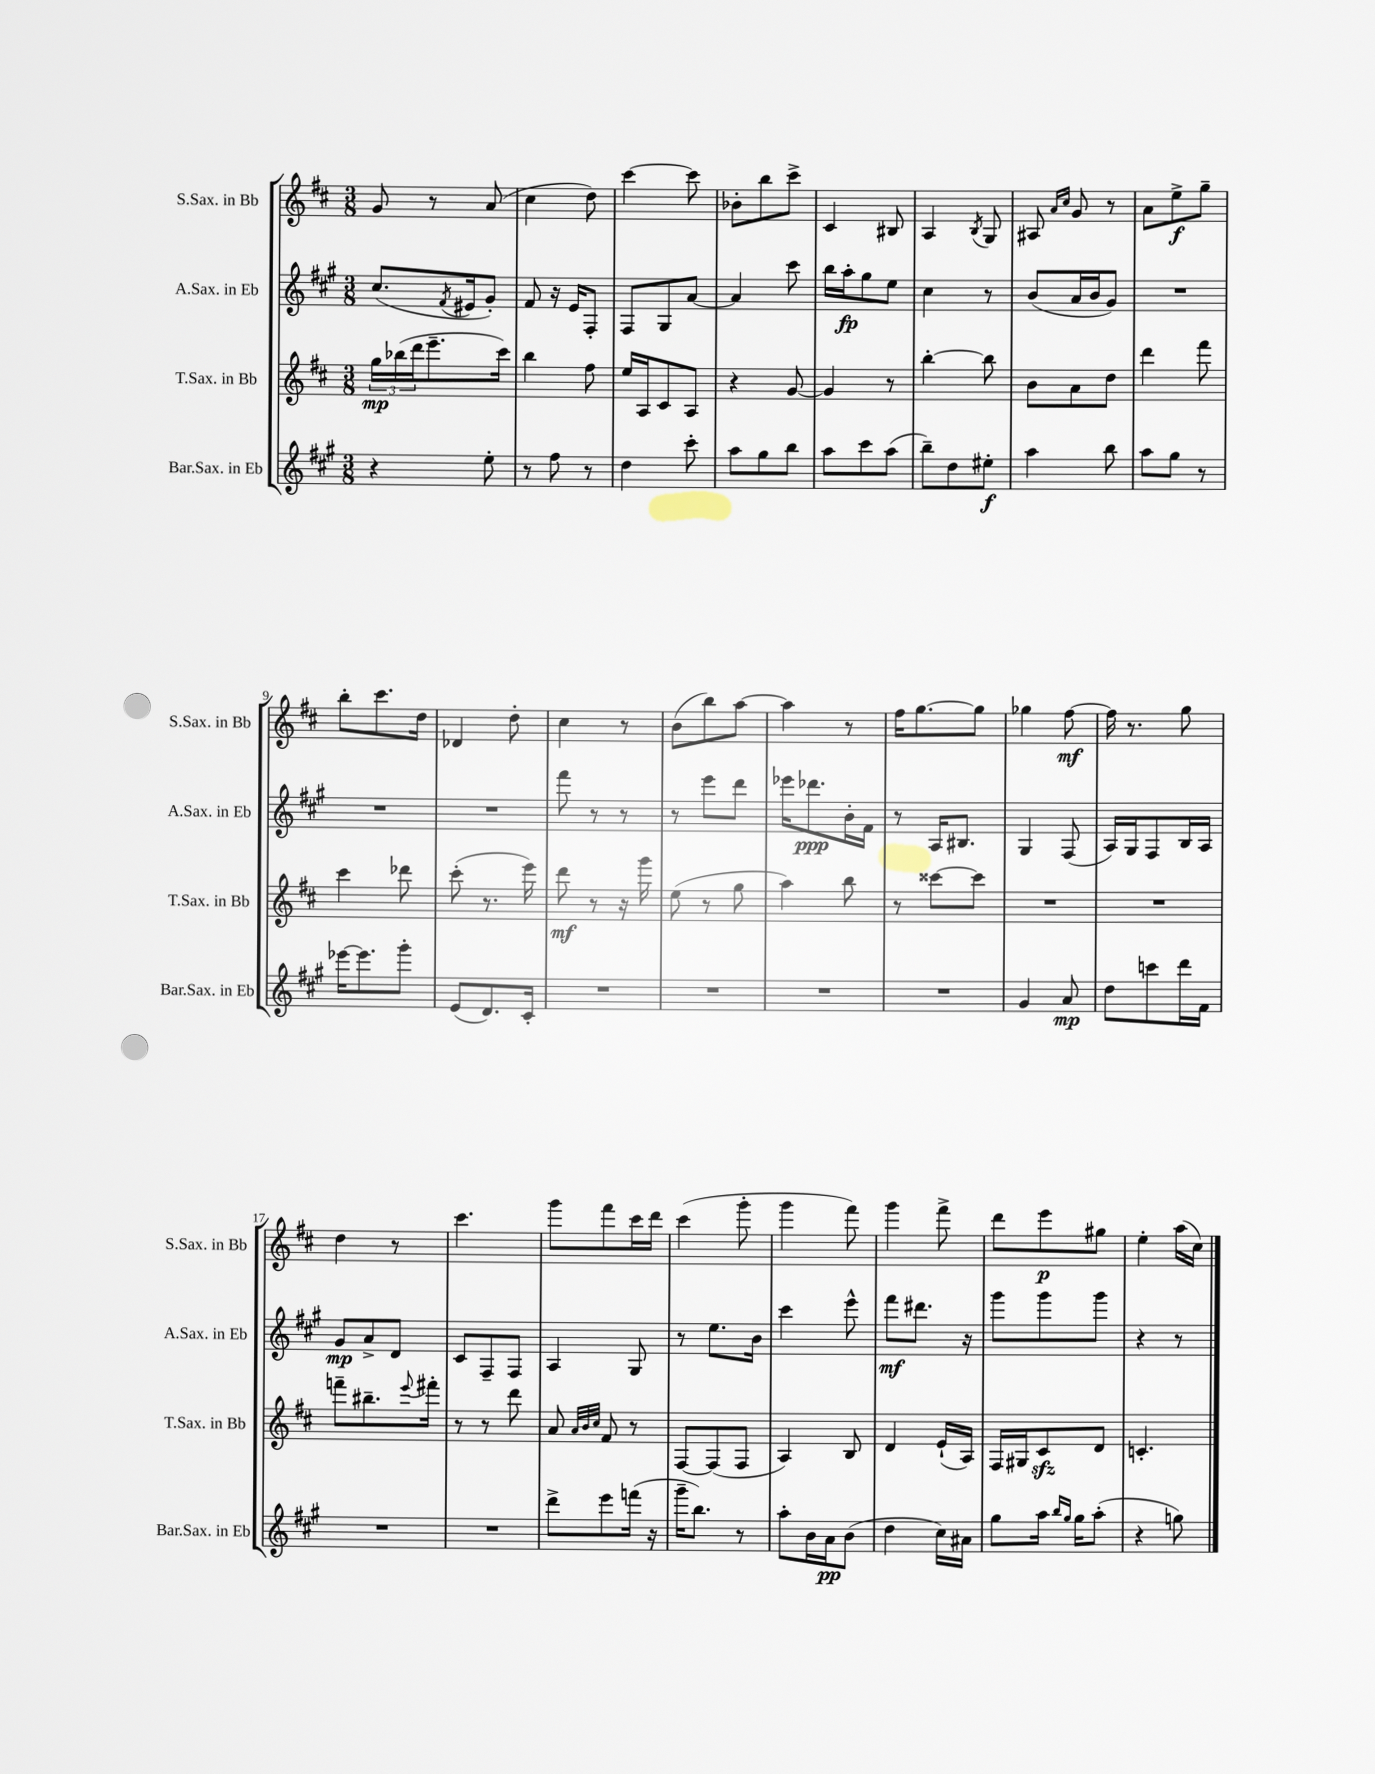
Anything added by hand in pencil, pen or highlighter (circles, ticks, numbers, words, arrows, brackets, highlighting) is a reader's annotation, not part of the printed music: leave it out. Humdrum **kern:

**kern	**dynam	**kern	**dynam	**kern	**dynam	**kern	**dynam
*part4	*part4	*part3	*part3	*part2	*part2	*part1	*part1
*staff4	*staff4	*staff3	*staff3	*staff2	*staff2	*staff1	*staff1
*I"Bar.Sax. in Eb	*	*I"T.Sax. in Bb	*	*I"A.Sax. in Eb	*	*I"S.Sax. in Bb	*
*I'Bar.Sax. in Eb	*	*I'T.Sax. in Bb	*	*I'A.Sax. in Eb	*	*I'S.Sax. in Bb	*
*clefG2	*	*clefG2	*	*clefG2	*	*clefG2	*
*k[f#c#g#]	*	*k[f#c#]	*	*k[f#c#g#]	*	*k[f#c#]	*
*M3/8	*	*M3/8	*	*M3/8	*	*M3/8	*
=1	=1	=1	=1	=1	=1	=1	=1
4r	.	24gg\LL	mp	(8.cc#/L	.	8g/	.
.	.	(24bb-X\	.	.	.	.	.
.	.	24ddd\J	.	.	.	.	.
.	.	8.eee~\	.	.	.	8r	.
.	.	.	.	8qf#/	.	.	.
.	.	.	.	16e#X/k	.	.	.
8ee'\	.	.	.	8g#'/J)	.	(8a/	.
.	.	16ccc#\Jk)	.	.	.	.	.
=2	=2	=2	=2	=2	=2	=2	=2
8r	.	4bb\	.	8f#/	.	4cc#\	.
8ff#\	.	.	.	16r	.	.	.
.	.	.	.	16e/KL	.	.	.
8r	.	8ff#\	.	8F#'/J	.	8dd\)	.
=3	=3	=3	=3	=3	=3	=3	=3
4dd\	.	16ee/LL	.	8F#/L	.	[4ccc#\	.
.	.	16A/J	.	.	.	.	.
.	.	8c#/	.	8G#/	.	.	.
8ccc#'\	.	8A/J	.	[8a/J	.	8ccc#\]	.
=4	=4	=4	=4	=4	=4	=4	=4
8aa\L	.	4r	.	4a/]	.	8b-X'\L	.
8gg#\	.	.	.	.	.	8bb\	.
8bb\J	.	[8g/	.	8ccc#\	.	8ccc#^\J	.
=5	=5	=5	=5	=5	=5	=5	=5
8aa\L	.	4g/]	.	16bb\LL	.	4c#/	.
.	.	.	.	16aa'\J	fp	.	.
8ccc#\	.	.	.	8gg#\	.	.	.
(8aa\J	.	8r	.	8ee\J	.	8B#X/	.
=6	=6	=6	=6	=6	=6	=6	=6
8bb~\L)	.	[4bb'\	.	4cc#\	.	4A/	.
8dd\	.	.	.	.	.	.	.
.	.	.	.	.	.	8qB/	.
8ee#X'\J	f	8bb\]	.	8r	.	8G/	.
=7	=7	=7	=7	=7	=7	=7	=7
4aa\	.	8b\L	.	(8b/L	.	8A#X/	.
.	.	.	.	.	.	16qqa/LL	.
.	.	.	.	.	.	16qqcc#/JJ	.
.	.	8a\	.	16a/L	.	8g/	.
.	.	.	.	16b/J	.	.	.
8bb\	.	8dd\J	.	8g#/J)	.	8r	.
=8	=8	=8	=8	=8	=8	=8	=8
8aa\L	.	4ddd\	.	4.r	.	8a\L	.
8gg#\J	.	.	.	.	.	8ee^\	f
8r	.	8fff#\	.	.	.	8gg~\J	.
!!LO:LB:g=z
=9	=9	=9	=9	=9	=9	=9	=9
[16eee-X\KL	.	4ccc#\	.	4.r	.	8bb'\L	.
8.eee-\]	.	.	.	.	.	.	.
.	.	.	.	.	.	8.ccc#\	.
8ggg#'\J	.	8ddd-X\	.	.	.	.	.
.	.	.	.	.	.	16dd\Jk	.
=10	=10	=10	=10	=10	=10	=10	=10
(8e/L	.	(8ccc#'\	.	4.r	.	4d-X/	.
8.d/)	.	8.r	.	.	.	.	.
.	.	.	.	.	.	8dd'\	.
16c#'/Jk	.	16eee\)	.	.	.	.	.
=11	=11	=11	=11	=11	=11	=11	=11
4.r	.	8ddd\	mf	8fff#\	.	4cc#\	.
.	.	8r	.	8r	.	.	.
.	.	16r	.	8r	.	8r	.
.	.	16ggg\	.	.	.	.	.
=12	=12	=12	=12	=12	=12	=12	=12
4.r	.	(8ee\	.	8r	.	(8b\L	.
.	.	8r	.	8eee\L	.	8bb\)	.
.	.	8gg\	.	8ddd\J	.	[8aa\J	.
=13	=13	=13	=13	=13	=13	=13	=13
4.r	.	4aa\)	.	16eee-X\KL	.	4aa\]	.
.	.	.	.	8.ddd-X\	ppp	.	.
.	.	8bb\	.	16b'\L	.	8r	.
.	.	.	.	16f#\JJ	.	.	.
=14	=14	=14	=14	=14	=14	=14	=14
4.r	.	8r	.	8r	.	16ff#\KL	.
.	.	.	.	.	.	[8.gg\	.
.	.	[8ccc##X\L	.	16A/KL	.	.	.
.	.	.	.	8.B#X/J	.	.	.
.	.	8ccc##\J]	.	.	.	8gg\J]	.
=15	=15	=15	=15	=15	=15	=15	=15
4g#/	.	4.r	.	4G#/	.	4gg-X\	.
8a/	mp	.	.	(8F#/	.	[8ff#\	mf
=16	=16	=16	=16	=16	=16	=16	=16
8dd\L	.	4.r	.	16A/LL)	.	16ff#\]	.
.	.	.	.	16G#/J	.	8.r	.
8cccn\	.	.	.	8F#/	.	.	.
16ddd\L	.	.	.	16B/L	.	8gg\	.
16f#\JJ	.	.	.	16A/JJ	.	.	.
!!LO:LB:g=z
=17	=17	=17	=17	=17	=17	=17	=17
4.r	.	8fffn~\L	.	8g#/L	mp	4dd\	.
.	.	8.bb#X~\	.	8a^/	.	.	.
.	.	.	.	8d/J	.	8r	.
.	.	8qqeee/	.	.	.	.	.
.	.	16fff#X'\Jk	.	.	.	.	.
=18	=18	=18	=18	=18	=18	=18	=18
4.r	.	8r	.	8c#/L	.	4.ccc#\	.
.	.	8r	.	8F#~/	.	.	.
.	.	8ddd\	.	8F#/J	.	.	.
=19	=19	=19	=19	=19	=19	=19	=19
8ddd^\L	.	8a/	.	4A/	.	8ggg\L	.
.	.	32qqa/LLL	.	.	.	.	.
.	.	32qqb/	.	.	.	.	.
.	.	32qqcc#/JJJ	.	.	.	.	.
8eee\	.	8f#/	.	.	.	8fff#\	.
(16fffn\Jk	.	8r	.	8G#/	.	16ccc#\L	.
16r	.	.	.	.	.	16ddd\JJ	.
=20	=20	=20	=20	=20	=20	=20	=20
16ggg#~\KL	.	[8F#/L	.	8r	.	(4ccc#\	.
8.bb\J)	.	.	.	.	.	.	.
.	.	(8F#/]	.	8.ee\L	.	.	.
8r	.	8F#/J	.	.	.	8ggg'\	.
.	.	.	.	16b\Jk	.	.	.
=21	=21	=21	=21	=21	=21	=21	=21
8aa'\L	.	4A/)	.	4ccc#\	.	4ggg\	.
16b\L	.	.	.	.	.	.	.
16a\J	pp	.	.	.	.	.	.
(8b\J	.	8B/	.	8eee^^\	.	8fff#\)	.
=22	=22	=22	=22	=22	=22	=22	=22
4dd\	.	4d/	.	8fff#\L	mf	4ggg\	.
.	.	.	.	8.ddd#X\J	.	.	.
16cc#\LL)	.	(16e`/LL	.	.	.	8fff#^\	.
16a#X\JJ	.	16A/JJ)	.	16r	.	.	.
=23	=23	=23	=23	=23	=23	=23	=23
8gg#\L	.	16F#/LL	.	8ggg#\L	.	8ddd\L	.
.	.	16G#X/J	.	.	.	.	.
16aa\Jk	.	8c#zz/	.	8ggg#\	.	8eee\	p
16qqbb/LL	.	.	.	.	.	.	.
16qqgg#/JJ	.	.	.	.	.	.	.
16gg#\KL	.	.	.	.	.	.	.
(8aa'\J	.	8d/J	.	8ggg#\J	.	8gg#X\J	.
=24	=24	=24	=24	=24	=24	=24	=24
4r	.	4.cn'/	.	4r	.	4ee'\	.
8ggn\)	.	.	.	8r	.	(16aa\LL	.
.	.	.	.	.	.	16cc#\JJ)	.
==	==	==	==	==	==	==	==
*-	*-	*-	*-	*-	*-	*-	*-
